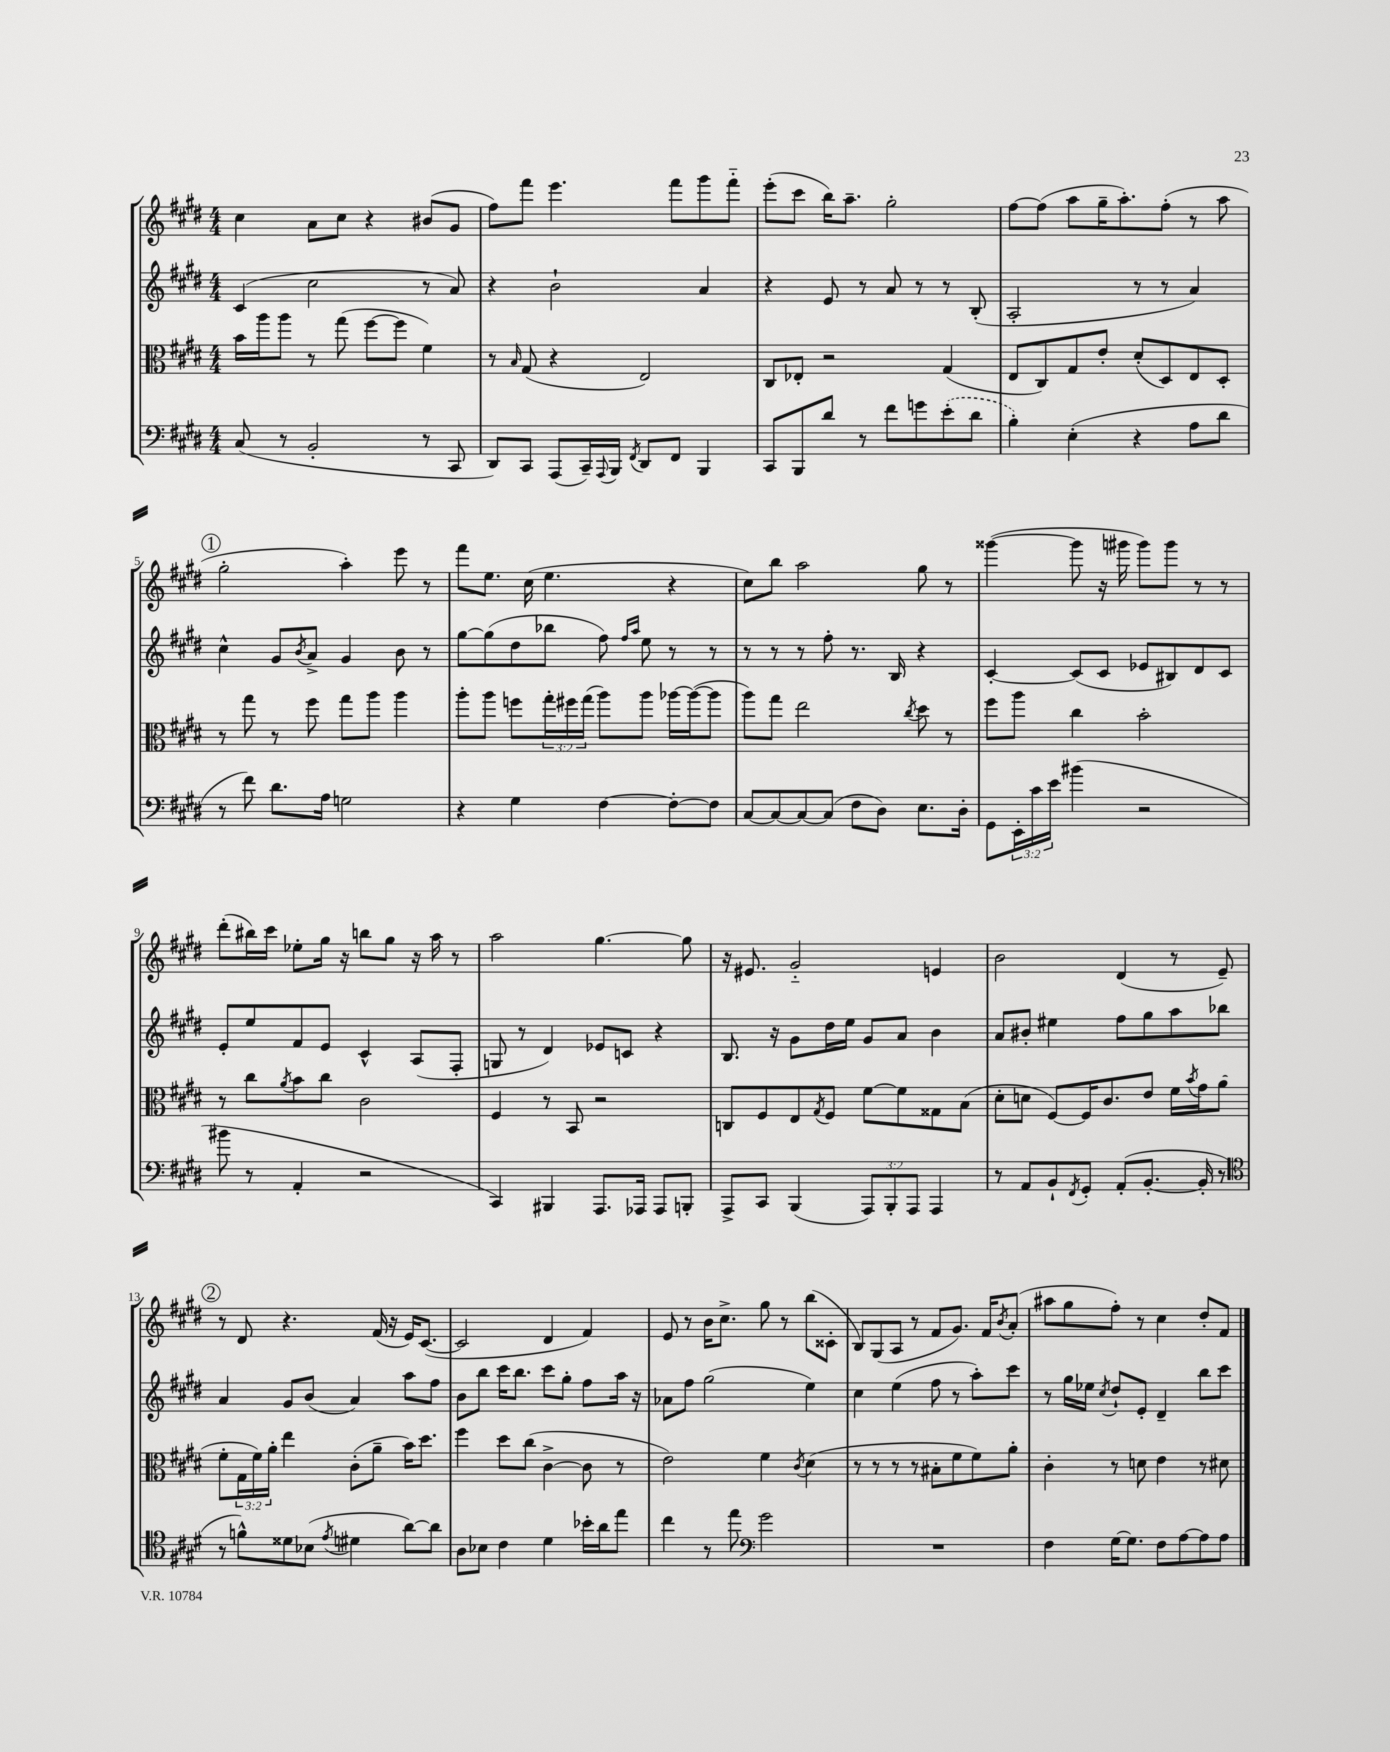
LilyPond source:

<<
\new StaffGroup <<
\new Staff = "s0" {
    \clef treble \key e \major \numericTimeSignature \time 4/4
    cis''4 a'8 cis''8 r4 bis'8( gis'8 |
    fis''8) fis'''8 e'''4. fis'''8 gis'''8 fis'''8-_ |
    e'''8-.( cis'''8 b''16) a''8.-- gis''2-. |
    fis''8~ fis''8( a''8 gis''16-- a''8.-.) fis''8-.( r8 a''8 |
    \mark \markup { \circle "1" } gis''2-. a''4-.) e'''8 r8 |
    fis'''8 e''8. cis''16( e''4. r4 |
    cis''8) b''8 a''2 gis''8 r8 |
    gisis'''4~( gisis'''8 r16 gis'''16 gis'''8) gis'''8 r8 r8 |
    dis'''8-.( bis''16) cis'''16 ees''8-. gis''16 r16 b''8 gis''8 r16 a''16 r8 |
    a''2 gis''4.~ gis''8 |
    r16 eis'8. gis'2-_ e'4 |
    b'2 dis'4( r8 e'8--) |
    \mark \markup { \circle "2" } r8 dis'8 r4. fis'16( r16 e'16) cis'8.~( |
    cis'2 dis'4 fis'4) |
    e'8 r8 b'16 cis''8.-> gis''8 r8 b''8( cisis'8-. |
    b8) gis8( a8 r8 fis'8 gis'8.) fis'16 \acciaccatura { b'8 } a'8-.( |
    ais''8 gis''8 fis''8-.) r8 cis''4 dis''8-. fis'8 \bar "|." |
}
\new Staff = "s1" {
    \clef treble \key e \major \numericTimeSignature \time 4/4
    cis'4( cis''2 r8 a'8) |
    r4 b'2-! a'4 |
    r4 e'8 r8 a'8 r8 r8 b8-.( |
    a2-. r8 r8 a'4) |
    \mark \markup { \circle "1" } cis''4-^ gis'8 \acciaccatura { b'8 } a'8-> gis'4 b'8 r8 |
    gis''8~ gis''8( dis''8 bes''8 fis''8) \grace { fis''16 a''16 } e''8 r8 r8 |
    r8 r8 r8 fis''8-. r8. b16 r4 |
    cis'4~-. cis'8( cis'8 ees'8 bis8) dis'8 cis'8 |
    e'8-. e''8 fis'8 e'8 cis'4-^ a8( fis8-. |
    g8 r8 dis'4) ees'8 c'8 r4 |
    b8. r16 gis'8 dis''16 e''16 gis'8 a'8 b'4 |
    a'8 bis'8-. eis''4 fis''8 gis''8 a''8 bes''8 |
    \mark \markup { \circle "2" } a'4 gis'8 b'8( a'4) a''8 fis''8 |
    b'8 b''8 cis'''16 b''8. cis'''8 gis''8-. fis''8 a''16 r16 |
    aes'8 fis''8 gis''2( e''4) |
    cis''4 e''4( fis''8 r8 a''8-.) cis'''8 |
    r8 gis''16 ees''16 \acciaccatura { cis''8 } dis''8-! e'8-. dis'4-- b''8 cis'''8 \bar "|." |
}
\new Staff = "s2" {
    \clef alto \key e \major \numericTimeSignature \time 4/4 \override Staff.TupletNumber.text = #tuplet-number::calc-fraction-text
    b'16 a''16 a''8 r8 gis''8( fis''8~ fis''8 fis'4) |
    r8 \grace { b16 } gis8( r4 e2) |
    cis8 ees8-. r2 gis4( |
    e8 cis8) gis8 e'8-. dis'8-.( dis8) e8 dis8-. |
    \mark \markup { \circle "1" } r8 gis''8 r8 fis''8 gis''8 a''8 a''4 |
    a''8-. a''8 f''8 \tuplet 3/2 { gis''16-. fis''16 gis''16( } a''8) a''8 aes''16~ aes''16~( aes''8 |
    a''8) gis''8 e''2 \acciaccatura { cis''8 } dis''8 r8 |
    fis''8 a''8 cis''4 b'2-. |
    r8 cis''8 \acciaccatura { a'8 } b'8 cis''8 cis'2 |
    fis4 r8 b,8 r2 |
    c8 fis8 e8 \acciaccatura { gis8 } fis8 fis'8~ fis'8 gisis8 b8( |
    dis'8-. d'8 fis8~) fis16 cis'8. e'8 fis'16 \acciaccatura { b'8 } gis'16 a'8( |
    \mark \markup { \circle "2" } fis'8-. \tuplet 3/2 { gis16 fis'16) a'16-. } e''4 cis'8-.( a'8-- b'16) dis''8. |
    fis''4 dis''8 cis''8( cis'4~-> cis'8 r8 |
    e'2) fis'4 \acciaccatura { cis'8 } dis'4( |
    r8 r8 r8 r8 bis8-. fis'8 fis'8) a'8-. |
    cis'4-. r8 d'8 e'4 r8 dis'8 \bar "|." |
}
\new Staff = "s3" {
    \clef bass \key e \major \numericTimeSignature \time 4/4 \override Staff.TupletNumber.text = #tuplet-number::calc-fraction-text
    cis8( r8 b,2-. r8 cis,8 |
    dis,8) cis,8 a,,8( cis,16--) \appoggiatura { a,,8 } b,,16 \acciaccatura { fis,8 } dis,8 fis,8 b,,4 |
    cis,8 b,,8 dis'8 r8 fis'8 g'8 \once \slurDashed e'8-.( dis'8 |
    b4-.) e4-.( r4 a8 dis'8 |
    \mark \markup { \circle "1" } r8 fis'8) dis'8. a16 g2 |
    r4 gis4 fis4~ fis8~-. fis8 |
    cis8~ cis8~ cis8~ cis8( fis8 dis8) e8. dis16-. |
    gis,8 \tuplet 3/2 { e,16-. cis'16 e'16 } bis'4( r2 |
    bis'8 r8 a,4-. r2 |
    cis,4) bis,,4 a,,8. aes,,16 aes,,8 b,,8-. |
    a,,8-> cis,8 b,,4( \tuplet 3/2 { a,,8) b,,8-. a,,8 } a,,4 |
    r8 a,8 b,8-! \acciaccatura { fis,8 } gis,8-. a,8-.( b,8.~-. b,16-. r8 |
    \mark \markup { \circle "2" } \clef tenor r8 f'8-^) disis'8 bes8( \acciaccatura { e'8 } dis'4 a'8~) a'8 |
    a8 bes8 cis'4 dis'4 bes'16-. a'16 e''8 |
    cis''4 r8 e''8 \clef bass gis'2 |
    R1 |
    fis4 gis16~ gis8. fis8 a8~ a8 a8 \bar "|." |
}
>>
>>
